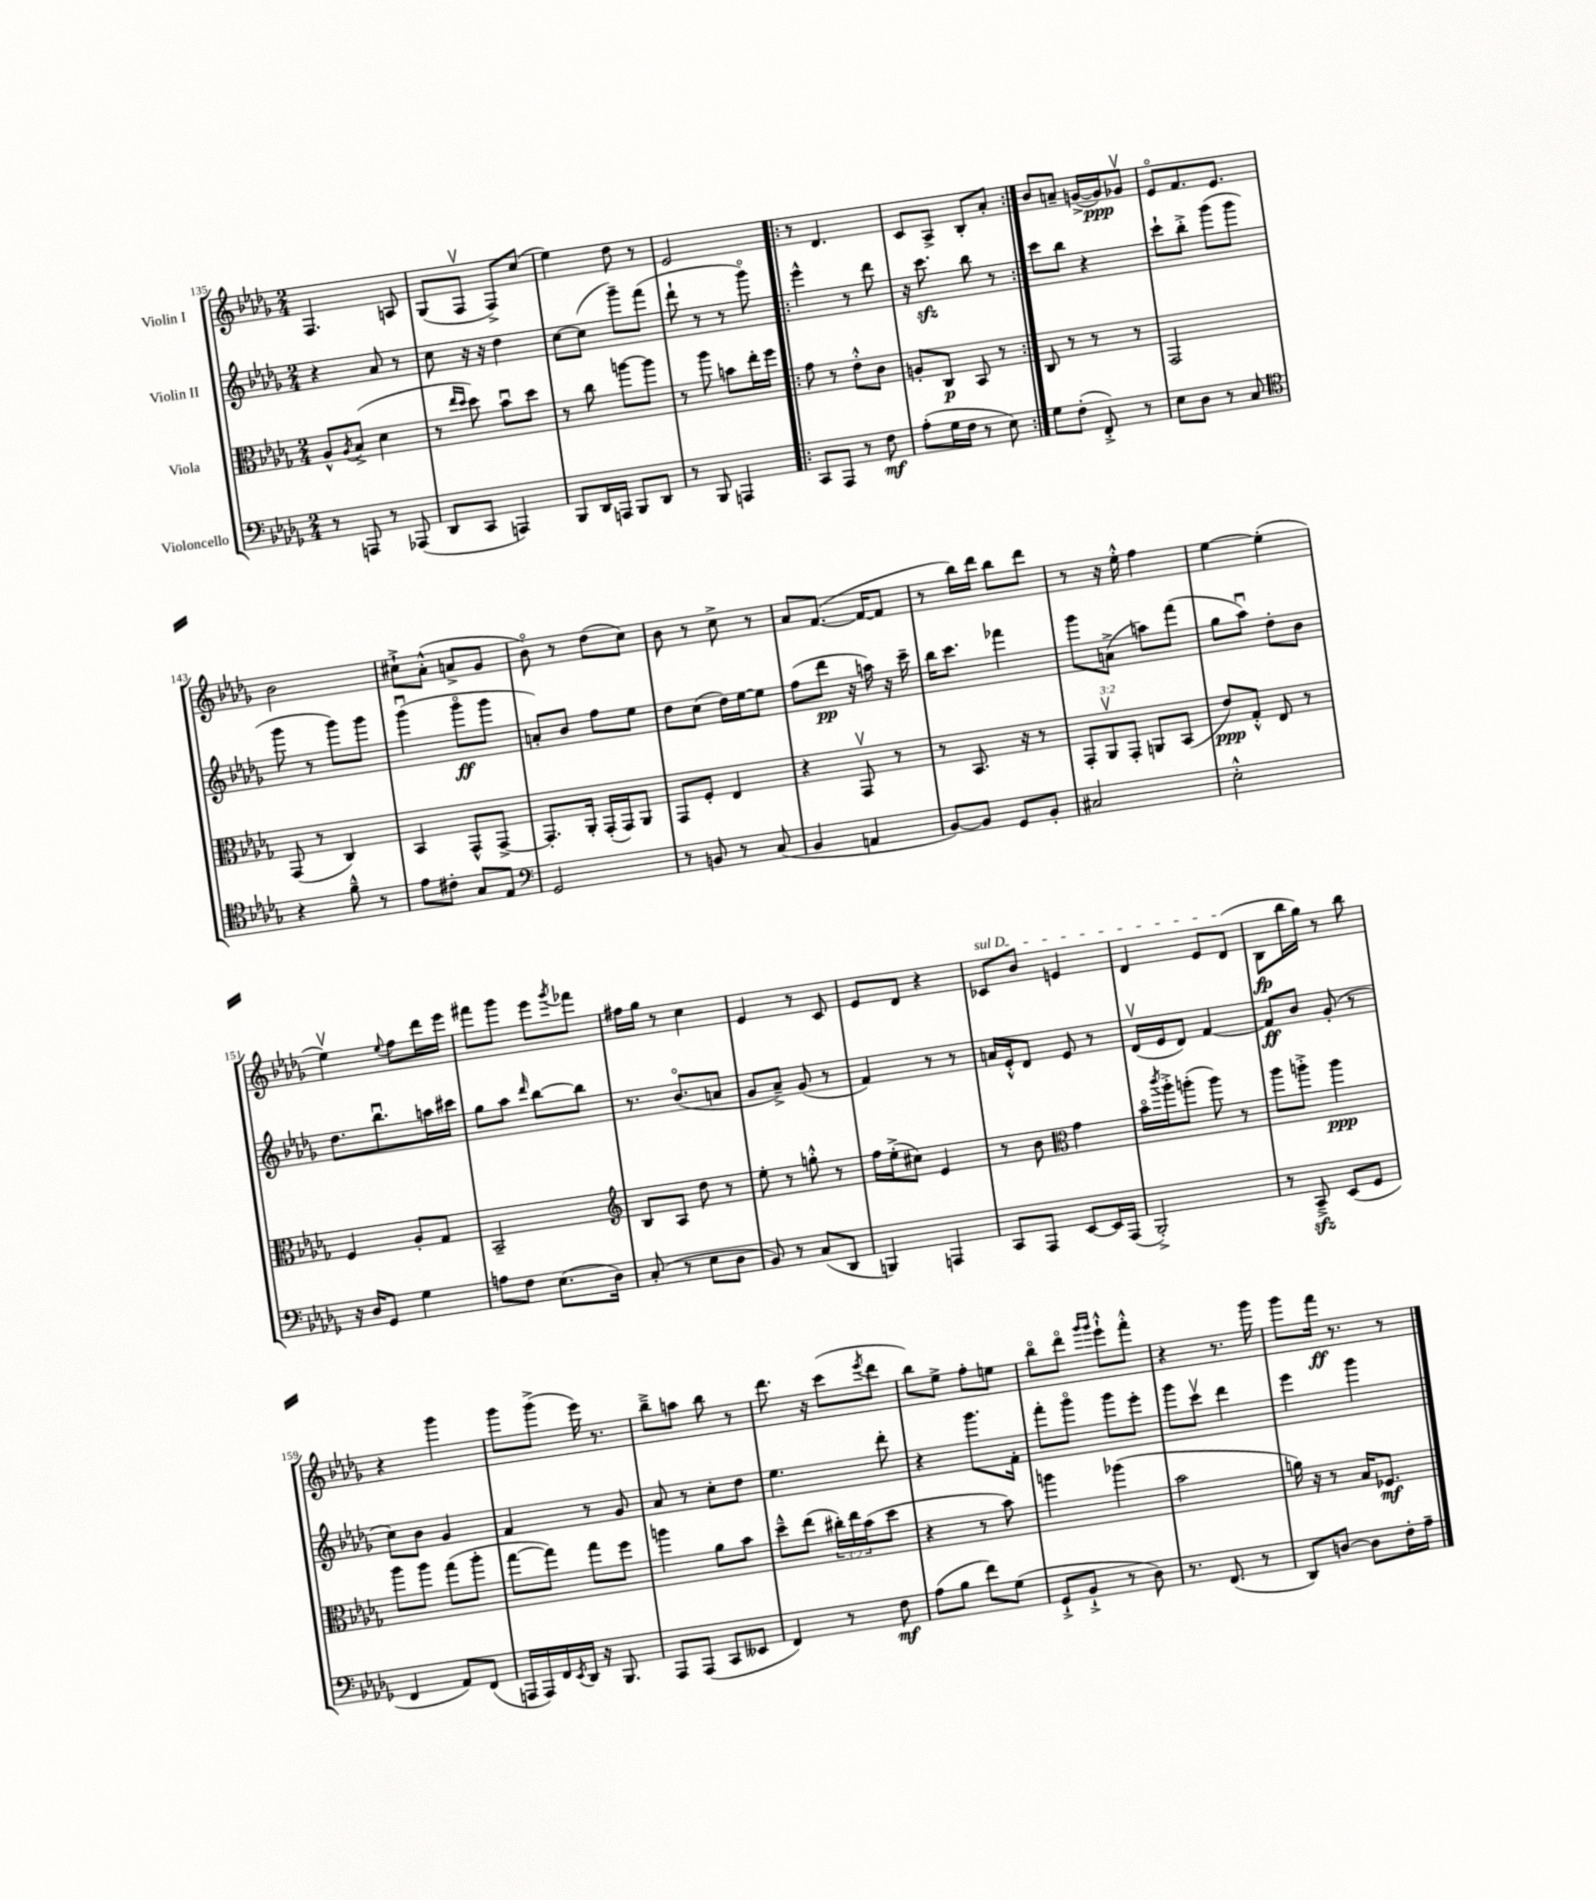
<<
\new StaffGroup <<
\new Staff = "s0" \with { instrumentName = "Violin I" } {
    \clef treble \key des \major \numericTimeSignature \time 2/4
    f4. a8 |
    ges8( f8\upbow f8->) c''8( |
    ees''4) des''8 r8 |
    ees'2 |
    \repeat volta 2 { r8 des'4. |
    c'8 aes8-> bes8-. aes'8-. | }
    bes'8 a'8-- g'16~->( g'16\ppp) ges'8\upbow |
    ees'8\flageolet f'8. ees'8. |
    bes'2 |
    cis''8-!-> aes'8-.-^( a'8-> ges'8 |
    bes'8\flageolet) r8 des''8( c''8) |
    bes'8 r8 c''8-> r8 |
    aes'8 f'8.~( f'16~ f'8 |
    r8 bes''16) des'''16 bes''8 des'''8 |
    r8 r16 ees''16-.-^ f''4 |
    ees''4~ ees''4-.( |
    ees''4\upbow) \appoggiatura { ees''8 } f''8 des'''16 ees'''16 |
    fis'''8 ges'''8 ees'''8 \acciaccatura { ges'''8 } fes'''8 |
    fis''16 ges''16 r8 c''4 |
    ees'4 r8 c'8 |
    ees'8 des'8 r4 |
    \once \override TextSpanner.bound-details.left.text = \markup { \italic "sul D" } ces'8\startTextSpan bes'8 e'4 |
    des'4 ees'8 des'8\stopTextSpan( |
    bes8\fp bes''16 ges''16) r8 bes''8 |
    r4 ges'''4 |
    ges'''8 ges'''8->( ees'''16) r8. |
    bes''8---> a''8 bes''8 r8 |
    des'''8. r16 c'''8( \acciaccatura { ees'''8 } des'''8 |
    bes''8) ees''8-> f''8-. e''8 |
    bes''8\flageolet des'''8\flageolet \grace { ges'''16 ges'''16 } ees'''8-!-^ f'''8-.-^ |
    r4 r8. ges'''16 |
    ges'''8 f'''16\ff r8. r8 \bar "|." |
}
\new Staff = "s1" \with { instrumentName = "Violin II" } {
    \clef treble \key des \major \numericTimeSignature \time 2/4
    r4 aes'8 r8 |
    c''8 r16 r16 des''4 |
    c''8~ c''8( ges'''8--) f'''8( |
    des'''8-! r8 r8 ges'''8\flageolet) |
    \repeat volta 2 { ees'''4-^ r8 des'''8 |
    r16 c'''8.\sfz bes''8 r8 | }
    c'''8 bes''8 r4 |
    c'''8-! bes''8-.-> ges'''8( ges'''8 |
    ges'''8 r8 ges'''8) ges'''8 |
    ges'''4\downbow( ges'''8\flageolet\ff ges'''8 |
    a'8-.) bes'8 f''8 ees''8 |
    des''8 c''8( des''16) ees''16~ ees''8 |
    f''8( des'''8\pp r16 a''16) r16 c'''16-- |
    bes''16 c'''8. fes'''4 |
    ges'''8 a'8->( a''8) f'''8( |
    ges''8 aes''8\downbow) des''8-. bes'8 |
    des''8. bes''8.\downbow a''16 cis'''16 |
    ges''8 aes''8 \grace { des'''16 } bes''8~ bes''8 |
    r8. bes'8.\flageolet( a'8 |
    ges'8 aes'8--->) ges'8( r8 |
    f'4) r8 r8 |
    a'16 ees'16-.-^ des'8 ees'8 r8 |
    des'16\upbow( ees'16 des'8) f'4~ |
    f'8\ff bes'8 ges'8-.( r8 |
    c''8) bes'8 ges'4 |
    f'4 r8 ges'8 |
    aes'8 r8 c''8-. des''8 |
    ees''4. des'''8-. |
    r4 ges'''8. f'16-. |
    f'''8-. ges'''8\flageolet ges'''8 ees'''8-. |
    ges'''8 c'''8\upbow des'''4 |
    ees'''4 ges'''4 \bar "|." |
}
\new Staff = "s2" \with { instrumentName = "Viola" } {
    \clef alto \key des \major \numericTimeSignature \time 2/4 \override Staff.TupletNumber.text = #tuplet-number::calc-fraction-text
    aes8-^ \acciaccatura { aes8 } bes8->( des'4 |
    r8 \grace { ees''16 des''16 } des''8) bes'8\downbow des''8 |
    r8 c''8 a''8~ a''8 |
    r8 aes''8 b'8 ees''16-. f''16 |
    \repeat volta 2 { ges'8 r8 ees'8-.-^ c'8 |
    a8-. c8\p bes,8 r8 | }
    c8 r8 r8 r8 |
    ges,2 |
    ges,8( r8 c4) |
    bes,4 ges,8-^ ges,8~-> |
    ges,8.-. aes,16-. ges,16-.( ges,16) aes,8 |
    ges,8 f8-. ees4 |
    r4 ges,8\upbow r8 |
    r8 bes,8. r16 r8 |
    \tuplet 3/2 { ges,8-. aes,8\upbow ges,8-. } a,8 bes,8( |
    ees'8\ppp) ges8-.-^ ees8 r8 |
    f4 aes8-. ges8 |
    bes,2-- |
    \clef treble bes8 aes8 des''8 r8 |
    ees''8-. r8 g''8-.-^ r8 |
    f''16 ees''16-.->( cis''8) ees'4 |
    r8 bes'8 \clef alto ges'4 |
    bes'16\flageolet \acciaccatura { c'''8 } aes''16-.-> a''8-.( a''8) r8 |
    aes''8 a''8-.-> a''4\ppp |
    aes''8 aes''8 ges''8( aes''8-. |
    ges''8~ ges''8) ges''8 f''8 |
    a''4 aes'8 bes'8 |
    des''8---^ ees''8( \tuplet 3/2 { cis''16-.) ees''16 bes'16( } des''8 |
    r4 r8 bes'8) |
    a''4 aes''4( |
    bes'2 |
    a'16) r16 r8 bes16 fes8.\mf \bar "|." |
}
\new Staff = "s3" \with { instrumentName = "Violoncello" } {
    \clef bass \key des \major \numericTimeSignature \time 2/4
    r8 a,,8 r8 aes,,8( |
    des,8 c,8 a,,4) |
    bes,,8 des,16 a,,16 bes,,8 des,8 |
    r8 bes,,8 a,,4 |
    \repeat volta 2 { c,8 aes,,8 r8 f8\mf |
    aes8-.( ges16 f16 r8 ees8) | }
    ges8 f8-.( f,8-.->) r8 |
    ees8 des8 r8 c8 |
    \clef tenor r4 f'8---^ r8 |
    ees'8 cis'8-. ges8 ees8 |
    \clef bass ges,2 |
    r8 b,8 r8 c8( |
    bes,4 a,4 |
    bes,8~) bes,8 ges,8 bes,8-. |
    cis2 |
    ees2-.-^ |
    r16 des16 ges,8 ges4 |
    a8 f8 ees8.( des16) |
    c8-.( r8 ees8 des8 |
    bes,8) r8 c8( des,8 |
    b,,4) a,,4 |
    c,8 aes,,8 ees,8~ ees,16 aes,,16( |
    bes,,2-.->) |
    r8 c,8--->\sfz ees,8( ges,8 |
    f,4 aes,8) f,8( |
    a,,16 a,,16) f,16 \acciaccatura { ees,8 } des,16 r16 bes,,8. |
    aes,,8 aes,,8( c,8 eeses,8 |
    f,4) r8 f8\mf |
    aes8( bes8 f'8) ges8( |
    ges,8-!-> bes,8-!-> r8 des8) |
    r8. f,8.( r8 |
    des,8) d8~ d8 f16-. aes16-- \bar "|." |
}
>>
>>
\layout { \context { \Score currentBarNumber = #135 } }
